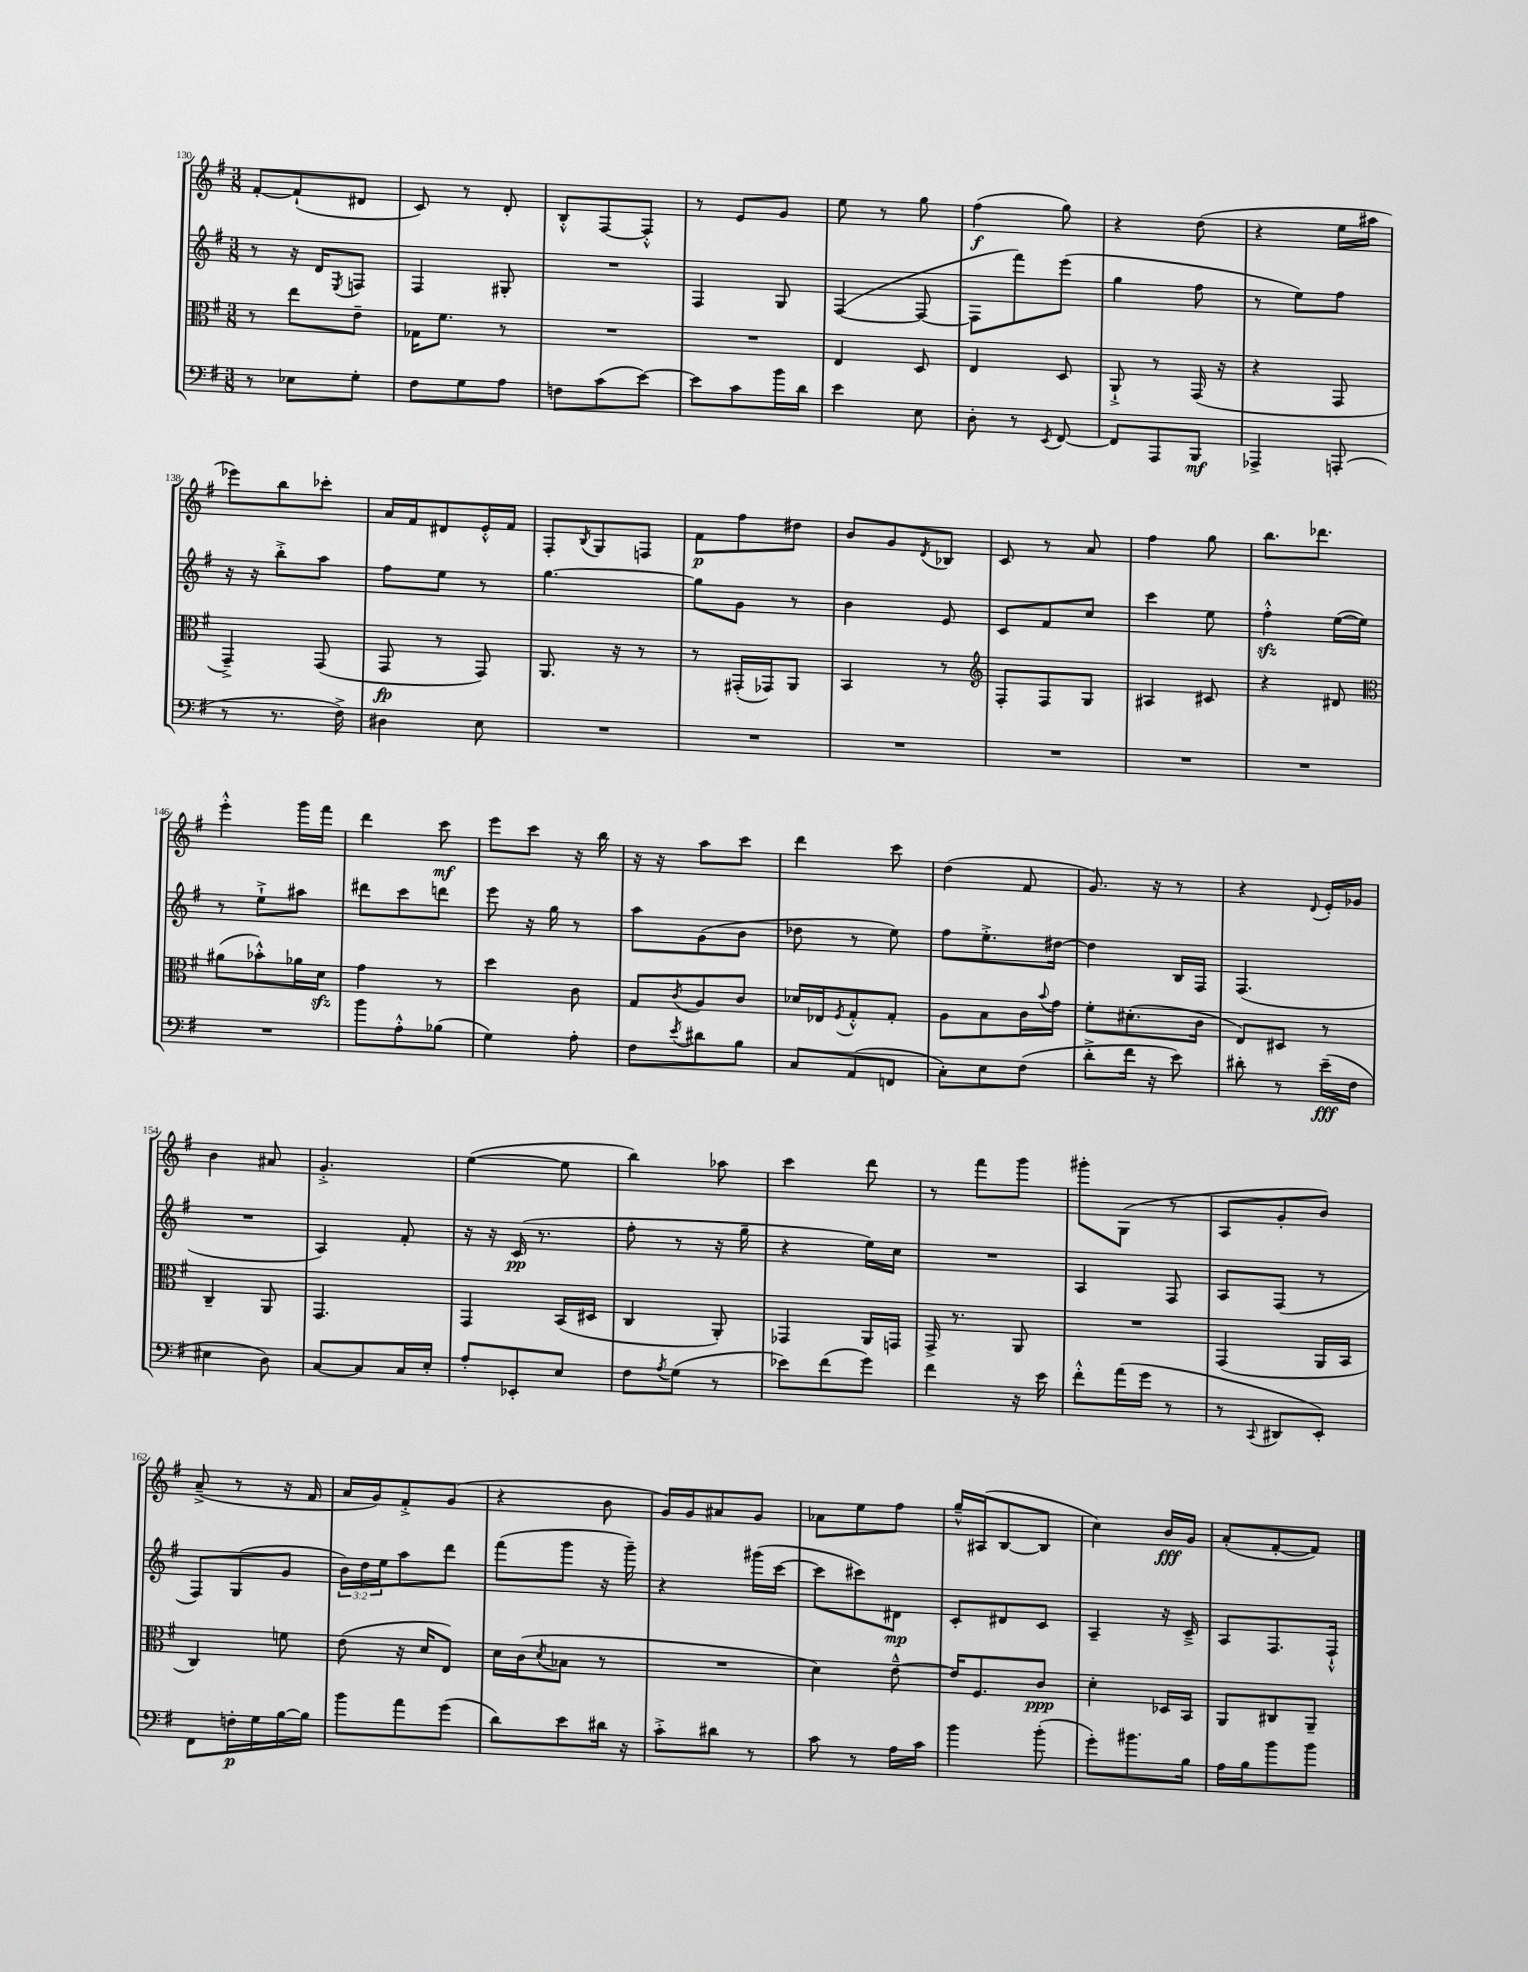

**kern	**dynam	**kern	**dynam	**kern	**dynam	**kern	**dynam
*part4	*part4	*part3	*part3	*part2	*part2	*part1	*part1
*staff4	*staff4	*staff3	*staff3	*staff2	*staff2	*staff1	*staff1
*clefF4	*	*clefC3	*	*clefG2	*	*clefG2	*
*k[f#]	*	*k[f#]	*	*k[f#]	*	*k[f#]	*
*M3/8	*	*M3/8	*	*M3/8	*	*M3/8	*
=130	=130	=130	=130	=130	=130	=130	=130
8r	.	8r	.	8r	.	[8f#'/L	.
8E-X\L	.	8ee\L	.	16r	.	(8f#`/]	.
.	.	.	.	16d/KL	.	.	.
.	.	.	.	8qE/	.	.	.
8G'\J	.	8e~\J	.	8Fn/J	.	8d#X/J	.
=131	=131	=131	=131	=131	=131	=131	=131
8F#\L	.	16G-X\KL	.	4F#/	.	8c/)	.
.	.	8.f#\J	.	.	.	.	.
8G\	.	.	.	.	.	8r	.
8A\J	.	8r	.	8G#X'/	.	8d'/	.
=132	=132	=132	=132	=132	=132	=132	=132
8Fn\L	.	4.r	.	4.r	.	8B'^^/L	.
(8c\	.	.	.	.	.	[8F#/	.
[8e\J)	.	.	.	.	.	8F#'^^/J]	.
=133	=133	=133	=133	=133	=133	=133	=133
8e\L]	.	4.r	.	4F#/	.	8r	.
8c\	.	.	.	.	.	8e/L	.
16b\L	.	.	.	8G/	.	8g/J	.
16d\JJ	.	.	.	.	.	.	.
=134	=134	=134	=134	=134	=134	=134	=134
4e\	.	4E/	.	([4F#/	.	8ee\	.
.	.	.	.	.	.	8r	.
8E\	.	8D/	.	8F#/_	.	8gg\	.
=135	=135	=135	=135	=135	=135	=135	=135
8D'\	.	4E/	.	8F#\L]	.	(4ff#\	f
8r	.	.	.	8fff#\)	.	.	.
8qEE/	.	.	.	.	.	.	.
[8FF#/	.	8D/	.	(8eee\J	.	8gg\)	.
=136	=136	=136	=136	=136	=136	=136	=136
8FF#/L]	.	8AA`^/	.	4gg\	.	4r	.
8AAA/	.	8r	.	.	.	.	.
8BBB/J	mf	(16GG/	.	8ff#\	.	(8dd\	.
.	.	16r	.	.	.	.	.
=137	=137	=137	=137	=137	=137	=137	=137
4AAA-X^/	.	4r	.	8r	.	4r	.
.	.	.	.	8ee\L)	.	.	.
(8AAAn'/	.	8GG/	.	8ff#\J	.	16ee\LL	.
.	.	.	.	.	.	16aa#X\JJ	.
!!LO:LB:g=z
=138	=138	=138	=138	=138	=138	=138	=138
8r	.	4GG~^/)	.	16r	.	8eee-X\L)	.
.	.	.	.	16r	.	.	.
8.r	.	.	.	8bb'^\L	.	8bb\	.
.	.	(8GG/	.	8aa\J	.	8ccc-X'\J	.
16F#^\)	.	.	.	.	.	.	.
=139	=139	=139	=139	=139	=139	=139	=139
4D#X\	.	8GG/	fp	8ff#\L	.	16a/LL	.
.	.	.	.	.	.	16f#/J	.
.	.	8r	.	8ee\J	.	8d#X/	.
8E\	.	8GG/)	.	8r	.	16e'^^/L	.
.	.	.	.	.	.	16f#/JJ	.
=140	=140	=140	=140	=140	=140	=140	=140
4.r	.	8.AA/	.	[4.gg\	.	8F#'/L	.
.	.	.	.	.	.	8qB/	.
.	.	.	.	.	.	8G/	.
.	.	16r	.	.	.	.	.
.	.	8r	.	.	.	8Fn/J	.
=141	=141	=141	=141	=141	=141	=141	=141
4.r	.	8r	.	8gg\L]	.	8f#\L	p
.	.	(16GG#X'/LL	.	8g\J	.	8ff#\	.
.	.	16GG-X/J)	.	.	.	.	.
.	.	8AA/J	.	8r	.	8dd#X\J	.
=142	=142	=142	=142	=142	=142	=142	=142
4.r	.	4BB/	.	4b\	.	8b/L	.
.	.	.	.	.	.	8g/	.
.	.	.	.	.	.	8qd/	.
.	.	8r	.	8e/	.	8B-X/J	.
=143	=143	=143	=143	=143	=143	=143	=143
*	*	*clefG2	*	*	*	*	*
4.r	.	8F#'/L	.	8c/L	.	8c/	.
.	.	8F#/	.	8f#/	.	8r	.
.	.	8G/J	.	8cc/J	.	8a/	.
=144	=144	=144	=144	=144	=144	=144	=144
4.r	.	4A#X/	.	4ccc\	.	4ff#\	.
.	.	8c#X/	.	8ee\	.	8gg\	.
=145	=145	=145	=145	=145	=145	=145	=145
4.r	.	4r	.	4ff#zz'^^\	.	8.bb\L	.
.	.	.	.	.	.	8.ddd-X\J	.
.	.	8d#X/	.	([16ee\LL	.	.	.
.	.	.	.	16ee\JJ])	.	.	.
!!LO:LB:g=z
=146	=146	=146	=146	=146	=146	=146	=146
*	*	*clefC3	*	*	*	*	*
4.r	.	(8a#X\L	.	8r	.	4eee'^^\	.
.	.	8b-X'^^\)	.	8ee`^\L	.	.	.
.	.	16a-X\L	.	8aa#X\J	.	16ggg\LL	.
.	.	16dzz\JJ	.	.	.	16fff#\JJ	.
=147	=147	=147	=147	=147	=147	=147	=147
8b\L	.	4g\	.	8ddd#X\L	.	4ddd\	.
8A'^^\	.	.	.	8ccc\	.	.	.
(8B-X\J	.	8r	.	8dddn\J	.	8ccc\	mf
=148	=148	=148	=148	=148	=148	=148	=148
4G\)	.	4dd\	.	8eee\	.	8eee\L	.
.	.	.	.	16r	.	8ccc\J	.
.	.	.	.	16gg\	.	.	.
8A'\	.	8c\	.	8r	.	16r	.
.	.	.	.	.	.	16bb\	.
=149	=149	=149	=149	=149	=149	=149	=149
8F#\L	.	8G/L	.	8aa\L	.	16r	.
.	.	.	.	.	.	16r	.
8qe/	.	8qc/	.	.	.	.	.
8d#X\	.	8A/	.	(8g\	.	8aa\L	.
8B\J	.	8c/J	.	8b\J	.	8ccc\J	.
=150	=150	=150	=150	=150	=150	=150	=150
8C/L	.	16d-X/LL	.	8dd-X\	.	4ddd\	.
.	.	16E-X/J	.	.	.	.	.
.	.	8qF#/	.	.	.	.	.
(8AA/	.	8G'^^/	.	8r	.	.	.
8FFn/J	.	8G'/J	.	8ee\)	.	8ccc\	.
=151	=151	=151	=151	=151	=151	=151	=151
8C'\L)	.	8A\L	.	8ff#\L	.	(4dd\	.
8E\	.	8B\	.	8.ee'^\	.	.	.
(8F#\J	.	16c\L	.	.	.	8f#/	.
.	.	8qqb/	.	.	.	.	.
.	.	16g\JJ	.	[16dd#X\Jk	.	.	.
=152	=152	=152	=152	=152	=152	=152	=152
8d'^\L	.	8f#'\L	.	4dd#\]	.	8.g/)	.
16f#\Jk	.	(8.d#X'\	.	.	.	.	.
16r	.	.	.	.	.	16r	.
8e\)	.	.	.	16B/LL	.	8r	.
.	.	16c\Jk	.	16F#/JJ	.	.	.
=153	=153	=153	=153	=153	=153	=153	=153
8d#X'\	.	8E/L)	.	(4.F#/	.	4r	.
8r	.	8D#X/J	.	.	.	.	.
.	.	.	.	.	.	8qqd/	.
(16e~\LL	fff	8r	.	.	.	16e'/LL	.
16F#\JJ	.	.	.	.	.	16g-X/JJ	.
!!LO:LB:g=z
=154	=154	=154	=154	=154	=154	=154	=154
4E#X\	.	4C~/	.	4.r	.	4b\	.
8D\)	.	8AA/	.	.	.	8a#X/	.
=155	=155	=155	=155	=155	=155	=155	=155
[8C/L	.	4.GG/	.	4A/)	.	4.g'^/	.
8C/]	.	.	.	.	.	.	.
16C/L	.	.	.	8f#'/	.	.	.
16E'/JJ	.	.	.	.	.	.	.
=156	=156	=156	=156	=156	=156	=156	=156
8A'/L	.	4GG/	.	16r	.	([4ee\	.
.	.	.	.	16r	.	.	.
8EE-X'/	.	.	.	(16c/	pp	.	.
.	.	.	.	8.r	.	.	.
8E/J	.	(16BB/LL	.	.	.	8ee\]	.
.	.	16D#X/JJ	.	.	.	.	.
=157	=157	=157	=157	=157	=157	=157	=157
8F#\L	.	4C/	.	8ff#'\	.	4bb\)	.
8qA/	.	.	.	.	.	.	.
(8G\J	.	.	.	8r	.	.	.
8r	.	8AA'/)	.	16r	.	8aa-X\	.
.	.	.	.	16gg~\	.	.	.
=158	=158	=158	=158	=158	=158	=158	=158
8e-X\L)	.	4GG-X/	.	4r	.	4ccc\	.
(8f#\	.	.	.	.	.	.	.
8g\J)	.	16AA/LL	.	16ee\LL)	.	8ddd\	.
.	.	16GGn/JJ	.	16cc\JJ	.	.	.
=159	=159	=159	=159	=159	=159	=159	=159
4f#\	.	16GG^/	.	4.r	.	8r	.
.	.	8.r	.	.	.	.	.
.	.	.	.	.	.	8fff#\L	.
16r	.	8AA/	.	.	.	8ggg\J	.
16e\	.	.	.	.	.	.	.
=160	=160	=160	=160	=160	=160	=160	=160
8f#'^^\L	.	4.r	.	4A/	.	8ggg#X'\L	.
(16a\L	.	.	.	.	.	(8G\J	.
16g\JJ	.	.	.	.	.	.	.
8r	.	.	.	8F#/	.	8r	.
=161	=161	=161	=161	=161	=161	=161	=161
8r	.	(4GG/	.	8A/L	.	8A/L	.
8qqCC/	.	.	.	.	.	.	.
8DD#X/L	.	.	.	(8F#/J	.	8g'/	.
8EE'/J)	.	16AA/LL	.	8r	.	8b/J)	.
.	.	16BB/JJ	.	.	.	.	.
!!LO:LB:g=z
=162	=162	=162	=162	=162	=162	=162	=162
8FF#\L	.	4C/)	.	8F#/L)	.	(8a~^/	.
16Fn'\L	p	.	.	(8G/	.	8r	.
16G\	.	.	.	.	.	.	.
[16B\	.	8fn\	.	8g/J	.	16r	.
16B\JJ]	.	.	.	.	.	16f#/	.
=163	=163	=163	=163	=163	=163	=163	=163
8b\L	.	(8e\	.	24b\LL)	.	16a/LL	.
.	.	.	.	24dd\	.	.	.
.	.	.	.	.	.	16g/J)	.
.	.	.	.	24ee\J	.	.	.
8a\	.	16r	.	8aa\	.	8f#'^/	.
.	.	16d/KL	.	.	.	.	.
(8g\J	.	8E/J)	.	8ddd\J	.	(8g/J	.
=164	=164	=164	=164	=164	=164	=164	=164
8d\L)	.	16d\LL	.	(8fff#\L	.	4r	.
.	.	(16c\J	.	.	.	.	.
.	.	8qd/	.	.	.	.	.
8e\	.	8B-X\J	.	8ggg\J	.	.	.
16d#X\Jk	.	8r	.	16r	.	8b\	.
16r	.	.	.	16ggg~\)	.	.	.
=165	=165	=165	=165	=165	=165	=165	=165
8c'^\L	.	4.r	.	4r	.	16g/LL)	.
.	.	.	.	.	.	16g/J	.
8d#X\J	.	.	.	.	.	8a#X/	.
8r	.	.	.	(16ggg#X\LL	.	8g/J	.
.	.	.	.	[16ccc\JJ	.	.	.
=166	=166	=166	=166	=166	=166	=166	=166
8c\	.	4d\)	.	8ccc\L]	.	8a-X\L	.
8r	.	.	.	8ccc#X\)	.	8ee\	.
16A\LL	.	[8e~^^\	.	8d#X\J	mp	8ff#\J	.
16c\JJ	.	.	.	.	.	.	.
=167	=167	=167	=167	=167	=167	=167	=167
4b\	.	16e/KL]	.	8c'/L	.	16gg~^^/LL	.
.	.	8.F#/	.	.	.	(16A#X/J	.
.	.	.	.	8d#X/	.	[8B/	.
(8b'\	.	8c/J	ppp	8c/J	.	8B/J]	.
=168	=168	=168	=168	=168	=168	=168	=168
8g'\L)	.	4d'\	.	4A~/	.	4cc\)	.
8.b#X\	.	.	.	.	.	.	.
.	.	16D-X/LL	.	16r	.	16b/LL	fff
16B\Jk	.	16BB/JJ	.	16c~^/	.	16g/JJ	.
=169	=169	=169	=169	=169	=169	=169	=169
16A\LL	.	8AA/L	.	8A/L	.	(8a'/L	.
16B\J	.	.	.	.	.	.	.
8b\	.	8C#X/	.	8.F#/	.	[8f#'/	.
8b\J	.	8AA~/J	.	.	.	8f#/J])	.
.	.	.	.	16F#`^^/Jk	.	.	.
==	==	==	==	==	==	==	==
*-	*-	*-	*-	*-	*-	*-	*-
